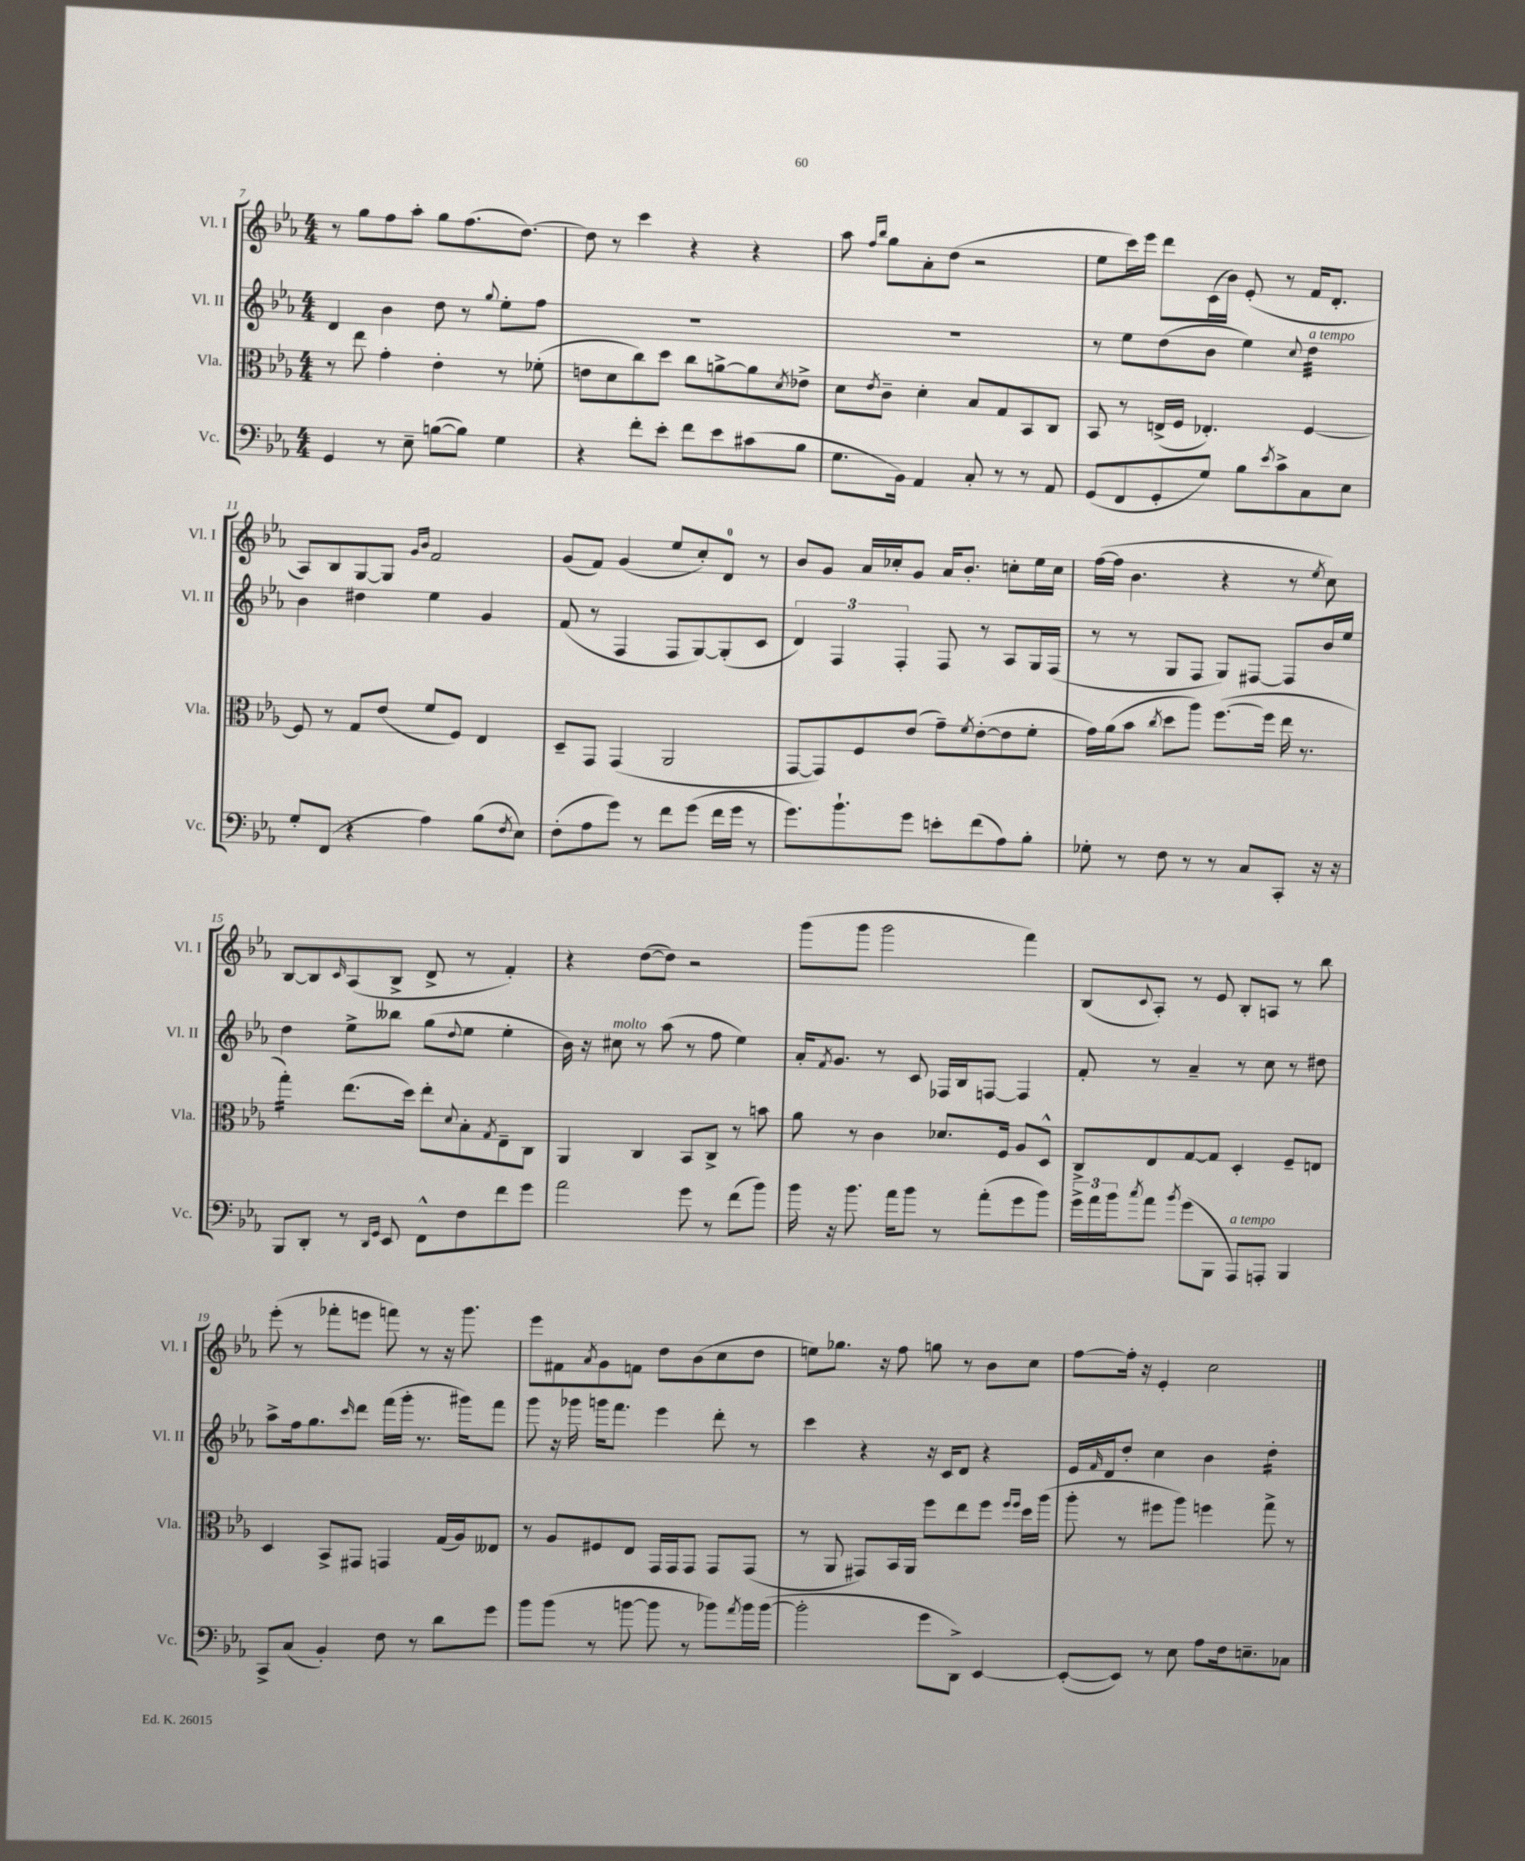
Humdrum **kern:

**kern	**kern	**kern	**kern
*staff4	*staff3	*staff2	*staff1
*clefF4	*clefC3	*clefG2	*clefG2
*k[b-e-a-]	*k[b-e-a-]	*k[b-e-a-]	*k[b-e-a-]
*M4/4	*M4/4	*M4/4	*M4/4
4GG/	8r	4d/	8r
.	8ee-\	.	8gg\L
8r	4g'\	4b-\	8ff\
8E-~\	.	.	8aa-'\J
([8B\L	4e-'\	8dd\	8gg\L
8B\]J)	.	8r	(8.ff\
.	.	8qqgg/	.
4G\	8r	8ee-'\L	.
.	.	.	[8.dd\J)
.	(8f-'\	8ff\J	.
=	=	=	=
4r	8e\L	1r	8dd\]
.	8d\	.	8r
8f'\L	8cc\)	.	4ccc\
8e-'\J	8dd\J	.	.
8f\L	8cc\L	.	4r
8e-\	[8a^\	.	.
(8c#\	8a\]	.	4r
.	8qd/	.	.
8B-\J	8e-^\J	.	.
=	=	=	=
8.G\L	8d\L	1r	8aa-\
.	.	.	16qqff/LL
.	8qe-/	.	16qqbb-/JJ
.	8c~\J	.	8gg\L
16BB-\Jk)	.	.	.
4AA-/	4d'\	.	8a-'\
.	.	.	(8dd\J
8C'/	8B-/L	.	2r
8r	8G/	.	.
8r	8BB-/	.	.
8AA-/	8C/J	.	.
=	=	=	=
(8GG/L	8BB-/	8r	8ee-\L
8FF/	8r	8ee-\L	16ccc\L)
.	.	.	16eee-\JJ
8GG'/	(16E^/LL	(8dd\	8ddd\L
.	16F/JJ	.	.
8G/J)	4.E-'/)	8b-\J	(16c\L
.	.	.	16b-\JJ)
8B-\L	.	4ee-\)	(8e-'/
8qe-/	.	.	.
8c^\	.	.	8r
.	.	8qqcc/	.
8C\	[4F/	4dd\	16f/LK
.	.	.	8.d'/J
8E-\J	.	.	.
=	=	=	=
8G'/L	8F/]	4b-\	8A-/L)
(8FF/J	8r	.	8B-/
4r	8G/L	4dd#\	[8G/
.	(8e-/J	.	8G/]J
.	.	.	16qqg/LL
.	.	.	16qqb-/JJ
4A-\)	8f/L	4ee-\	2f/
.	8F/J)	.	.
(8B-\L	4E-/	4g/	.
8qF/	.	.	.
8E-\J)	.	.	.
=	=	=	=
(8F'\L	8D~/L	(8f/	(8g/L
8A-\	8GG/J	8r	8f/J)
8g\J)	(4GG/	4F/	(4g/
8r	.	.	.
8f\L	2AA-/	8F/L	8ee-/L
(8g\J	.	[8G/)	8cc'/)
16f\LL	.	(8G'/]	8d/J
16g\JJ	.	.	.
8r	.	8c/J	8r
=	=	=	=
8.g\L)	[8GG/L	6d/)	8b-/L
.	8GG/])	.	8g/J
.	.	6F/	.
8.b-`\	.	.	.
.	8F/	.	16a-/LL
.	.	.	16cc-'/J
.	.	6F'/	.
8g\J	(8e-/J	.	8g/J
8e'\L	8g~\L)	8F/	16a-/LK
.	.	.	8.b-'/J
.	8qf/	.	.
(8f\	([8e-'\	8r	.
8A-\)	8e-\]	8A-/L	8cc'\L
8B-'\J	8f'\J	16G/L	16ee-\L
.	.	(16F/JJ	16cc\JJ
=	=	=	=
8G-'\	16g\LL)	8r	([16ff\LL
.	(16a-\J	.	16ff\]JJ
8r	8b-\J	8r	4.b-\
.	8qcc/	.	.
8F\	8dd\L	8G/L	.
8r	8aa-\J)	8F/J	.
8r	([8.ff\L	8G/L)	4r
8C/L	.	[8F#/J	.
.	16ff\]Jk	.	.
8CC'/J	16ee-\	8F#/]L	8r
.	8.r	.	.
.	.	.	8qee-/
16r	.	16b-/L	8cc\)
16r	.	16ee-/JJ	.
=	=	=	=
8BBB-/L	4gg'\)	4dd\	[8B-/L
8DD'/J	.	.	8B-/]
.	.	.	16qqc/
8r	(8.ee-\L	8ee-^\L	(8A-/
16qqDD/LL	.	.	.
16qqGG/JJ	.	.	.
8EE-/	.	8bb--\J	8B-^/J
.	16dd\Jk)	.	.
8FF^^\L	8ee-'\L	(8gg\L	8d^/
.	8qqd/	8qqdd/	.
8F\	8B-'\	8ee-\J	8r
.	8qG/	.	.
8f\	8E-~\	4ee-'\	4f'/)
8g\J	8C\J	.	.
=	=	=	=
2a-\	4AA-/	16b-\)	4r
.	.	16r	.
.	.	8cc#\	.
.	4C/	8r	([8dd\L
.	.	(8aa-\	8dd\]J)
8g\	8BB-/L	8r	2r
8r	8C^/J	8ff\	.
(8f\L	8r	4ee-\)	.
8b-\J)	8b\	.	.
=	=	=	=
16b-\	8a-\	16a-'/LK	(8ggg\L
.	.	8qf/	.
16r	.	8.g/J	.
8.b-\	8r	.	8ggg\J
.	4c\	8r	2ggg\
16a-\LK	.	.	.
8b-\J	.	8c/	.
8r	8.d-/L	16F-/LL	.
.	.	16B-/J	.
(8a-'\L	.	[8F/J	.
.	16F/Jk	.	.
8g\	8A-/L	4F/]	4fff\)
8b-\J)	8D^^/J	.	.
=	=	=	=
24g^\LL	8C^/L	8f'/	(8B-/L
24a-\	.	.	.
24b-\J	.	.	.
8qcc/	.	.	8qqc/
8a-\J	8E-/	8r	8A-'/J)
8qb-/	.	.	.
(8g\L	[8G/	4a-~/	8r
8BBB-\J	8G/]J	.	8e-/
8AAA-/L)	4D'/	8r	8B-'/L
8AAA'/J	.	8cc\	8A/J
4BBB-/	8F~/L	8r	8r
.	8E/J	8dd#\	8bb-\
=	=	=	=
8CC^/L	4D/	8aa-^\L	(8eee-'\
(8C/J	.	16ff\k	8r
.	.	8.gg\	.
4BB-'/)	8BB-^/L	.	8fff-'\L
.	.	16qqccc/	.
.	8GG#/J	8ddd\J	8eee\J
8F\	4GG/	(16fff\LL	8fff\)
.	.	16ggg'\JJ	.
8r	.	8.r	8r
8d\L	(16G/LL	.	16r
.	16A-/J)	16ggg#\LK)	8.ggg\
8g\J	8E--/J	8fff\J	.
=	=	=	=
8b-\L	8r	8ggg\	8eee-\L
(8b-\J	8A-/L	16r	8f#\
.	.	16ggg-\	.
.	.	.	8qa-/
8r	8F#/	16ggg\LK	8g\
.	.	8.fff\J	.
[8b\	8E-/J	.	8f\J
8b\]	16GG/LL	4eee-\	8dd\L
.	16GG/J	.	.
8r	8GG/J	.	(8b-\
8b-\L)	8GG/L	8ddd'\	8cc\
8qa-/	.	.	.
16b-\L	(8GG/J	8r	8dd\J
([16b-\JJ	.	.	.
=	=	=	=
2b-'\]	8r	4ccc\	8ee\L)
.	8AA-/	.	8.gg-\J
.	8GG#/L)	4r	.
.	.	.	16r
.	16BB-/L	.	8ff\
.	16AA-/JJ	.	.
8g\L	8ff\L	16r	8gg\
.	.	16c/LK	.
8DD^\J)	8ee-\	8d/J	8r
[4EE-/	8ff\J	4r	8b-\L
.	16qqff/LL	.	.
.	16qqff/JJ	.	.
.	16dd\LL	.	8cc\J
.	(16aa-\JJ	.	.
=	=	=	=
(8EE-'/_L	8aa-'\	16e-/LL	[8ff\L
.	.	16qqf/	.
.	.	16d/J	.
8EE-/]J)	8r	8dd'/J	16ff'\]Jk
.	.	.	16r
8r	8ff#\L	4cc\	4e-'/
8E-\	8aa-\J)	.	.
8A-\L	4ff\	4b-\	2cc\
16F\k	.	.	.
8.E~\	.	.	.
.	8gg^\	4dd'\	.
8C-\J	8r	.	.
==	==	==	==
*-	*-	*-	*-
